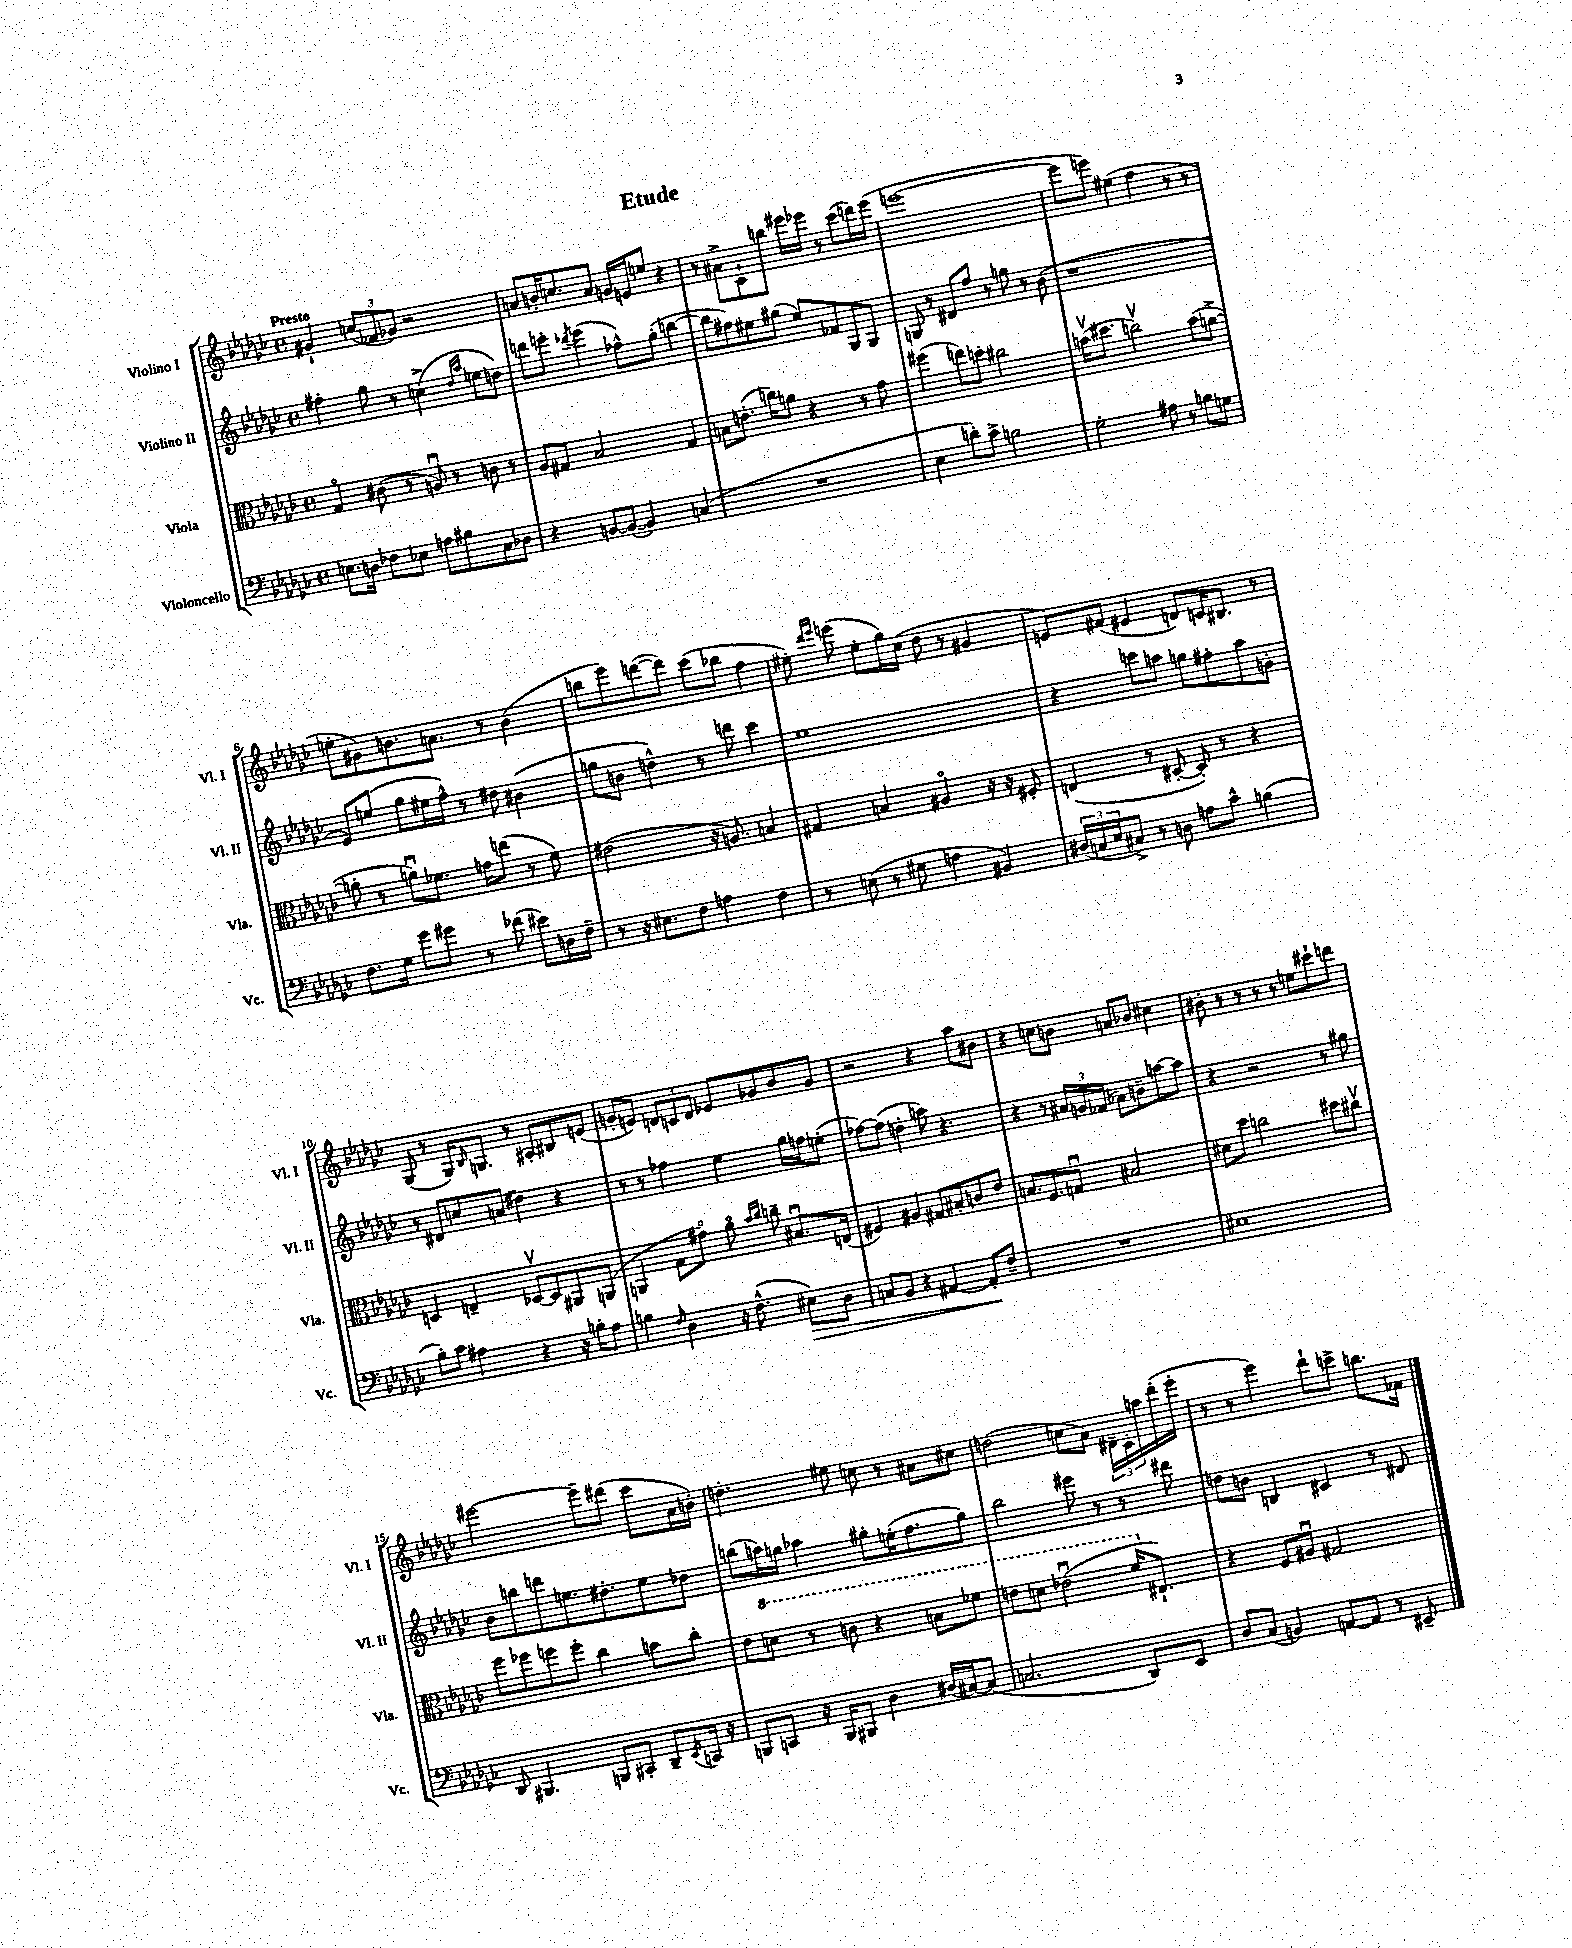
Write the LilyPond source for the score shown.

\header { title = "Etude" }
<<
\new StaffGroup <<
\new Staff = "s0" \with { instrumentName = "Violino I" shortInstrumentName = "Vl. I" } {
    \clef treble \key ges \major \defaultTimeSignature \time 4/4 \tempo "Presto"
    gis'4-! \tuplet 3/2 { c''8( fes'8 ges'8) } r2 |
    a'8 b'16-. c''8. a'8 g'16 e'16 e''8 r4 |
    r8 ais'8-> ces'8-! b''8 eis'''16 ees'''16 r8 ces'''8( d'''16) ees'''16( |
    e'''1~ |
    e'''8 e'''8) eis''4( f''4 r8 r8 |
    e''8-. gis'8) b'8. a'8. r8 b'4( |
    b''8 ees'''8) d'''8~( d'''8) ces'''8( bes''8 f''4 |
    eis''8-.) \grace { des'''16 ees'''16 } e'''8( eis''8-. ges''16) ces''16( des''8 r8 gis'4 |
    e'8) fis'8( eis'4 d'8) c'16 bis8. r8 |
    ges8( r8 ges16) \grace { bes16 } g8. r8 ais8-. bis8 e'8( |
    g'8-. e'8) \tuplet 3/2 { d'8 c'8 d'8 } ees'8 ges'8 bes'8 ges'8 |
    r2 r4 aes''8 bis'8 |
    r4 c''8 b'8 a'8 bes'8 cis''4 |
    bis'8-. r8 r8 r8 r8 e''8 cis'''8-! d'''8 |
    eis'''2~ eis'''8-- dis'''8( ces'''8 aes'16 b'16-.) |
    d''4.-. eis''8 c''8 r8 ais'8 cis''8 |
    d''2( c''8 aes'8) \tuplet 3/2 { dis'16-- ces'16-. a''16 } des'''16-.( ees'''16-. |
    r8 r8 ees'''4) des'''8-! c'''8-> b''8. fes'16 \bar "|." |
}
\new Staff = "s1" \with { instrumentName = "Violino II" shortInstrumentName = "Vl. II" } {
    \clef treble \key ges \major \defaultTimeSignature \time 4/4
    fis''4-. ges''8 r8 c''4->( \grace { des''16 aes''16 } e''8 d''8) |
    d'''8 e'''8-. \acciaccatura { des'''8 } e'''4( fes''8-^) ges''8-.( b''4~ |
    b''8 fis''8) eis''8 gis''8( eis''8) fes'8 ges8 ges8 |
    g8 r8 dis'8 f''8 r8 g''8 r8 bes'8( |
    r1 |
    ees'8) e''8( ges''8 eis''16 f''16-^) r8 dis''8 bis'4( |
    g''8 b'8 d''4-^) r8 d'''8 ces'''4 |
    ees''1 |
    r4 c'''8 a''8 g''8 fis''8-. a''8 g'8-. |
    r8 dis'8 c''8 a'8( dis''4) r4 |
    r8 r8 fes''4 ees''4 ges''16 f''16 e''8-.( |
    fes''8~) fes''8( d''4-. a''8) r4. |
    r4 r8 \tuplet 3/2 { ais'16 g'16 fes'16( } aes'8) b'8-- a''8~ a''8 |
    r4 r2 r8 gis''8 |
    bes'8 b''8 d'''8 e''8. dis''8.-. e''8 des''8 |
    b''8( a''16) g''16 aes''4 gis''8-. e''16-.( f''8. gis''8) |
    bes''2 eis'''8 r8 r8 dis'''8 |
    d''8 b'8 b4 cis'4 r8 dis'8 \bar "|." |
}
\new Staff = "s2" \with { instrumentName = "Viola" shortInstrumentName = "Vla." } {
    \clef alto \key ges \major \defaultTimeSignature \time 4/4
    ges4\flageolet cis'8( r8 a8\downbow) r8 c'8 r8 |
    aes8 gis8 bes2 gis4 |
    b8 e'8.-.( c''16) a'8 r4 r8 ges'8 |
    fis''4( e''8) d''8-. cis''2 |
    b'16\upbow( dis''8. c''2\upbow) b'8( a'8~-> |
    a'8-. r8 a'8\downbow) fes'8. g'16 e''8( r8 fes'8) |
    eis'2( r16 a8.) b4 |
    gis4 b4 ais4\flageolet r16 r16 fis8-. |
    e4( r8 dis8~-. dis8-.) r8 r4 |
    d4 e4-- des8~\upbow des8 ais,8 a,8( |
    a,4 ges8 gis'8\flageolet) aes'8\flageolet \grace { bes'16 ces''16 } c''8-- bis8.\downbow e16( |
    fis4) ais4 gis8 bis8-. c'8 ees'8 |
    b8. f8. g8\downbow bis2 |
    dis'8 des''8 c''2 dis''8 cis''8\upbow |
    f''8 fes''8 f''8 f''8-. ces''4 b'8 ces''8-. |
    ees'8 \ottava #1 d''8 r8 c''8 r4 b'8 fes''8 |
    e''8 d''8 ees''2\downbow( f''16 \ottava #0 eis8.-!) |
    r4 f8 ais8\downbow gis2 \bar "|." |
}
\new Staff = "s3" \with { instrumentName = "Violoncello" shortInstrumentName = "Vc." } {
    \clef bass \key ges \major \defaultTimeSignature \time 4/4
    e8. d16 fes8 ees8 a8 bis8 ces8 des8 |
    r4 b,8~ b,8~( b,4) c4( |
    R1 |
    ees4 d'8-.) ces'8-> b2 |
    ges2-. ais8 r8 b8 g8 |
    f8. ges16 ges'8 gis'8 r8 fes'8( eis'8) d16 f16-- |
    r8 r16 eis8. f8 a4 f4 |
    r8 e8( r8 gis8 a4 bis,4) |
    \tuplet 3/2 { dis16( c16 ees16 } cis8->) r8 d8 a8 ces'8-^ b4( |
    bes8-.) ces'8 ais4 r4 r16 b16-. ais8 |
    b4 \grace { f16 } des4 r16 f8.-^( eis8\>) des8 |
    c8 bes,8 r4 ais,4~ ais,8-.\! f8-- |
    R1 |
    eis1 |
    des,8 bis,,4. b,,8 cis,8-. des,8-- \acciaccatura { ees,8 } c,16 r16 |
    b,,8 c,8 r16 b,,16 bis,,8 des4 dis16( cis16~) cis8( |
    c2. des,8) ees,8 |
    des8 ces8( b,4) a,8~ a,8 r8 eis,8-- \bar "|." |
}
>>
>>
